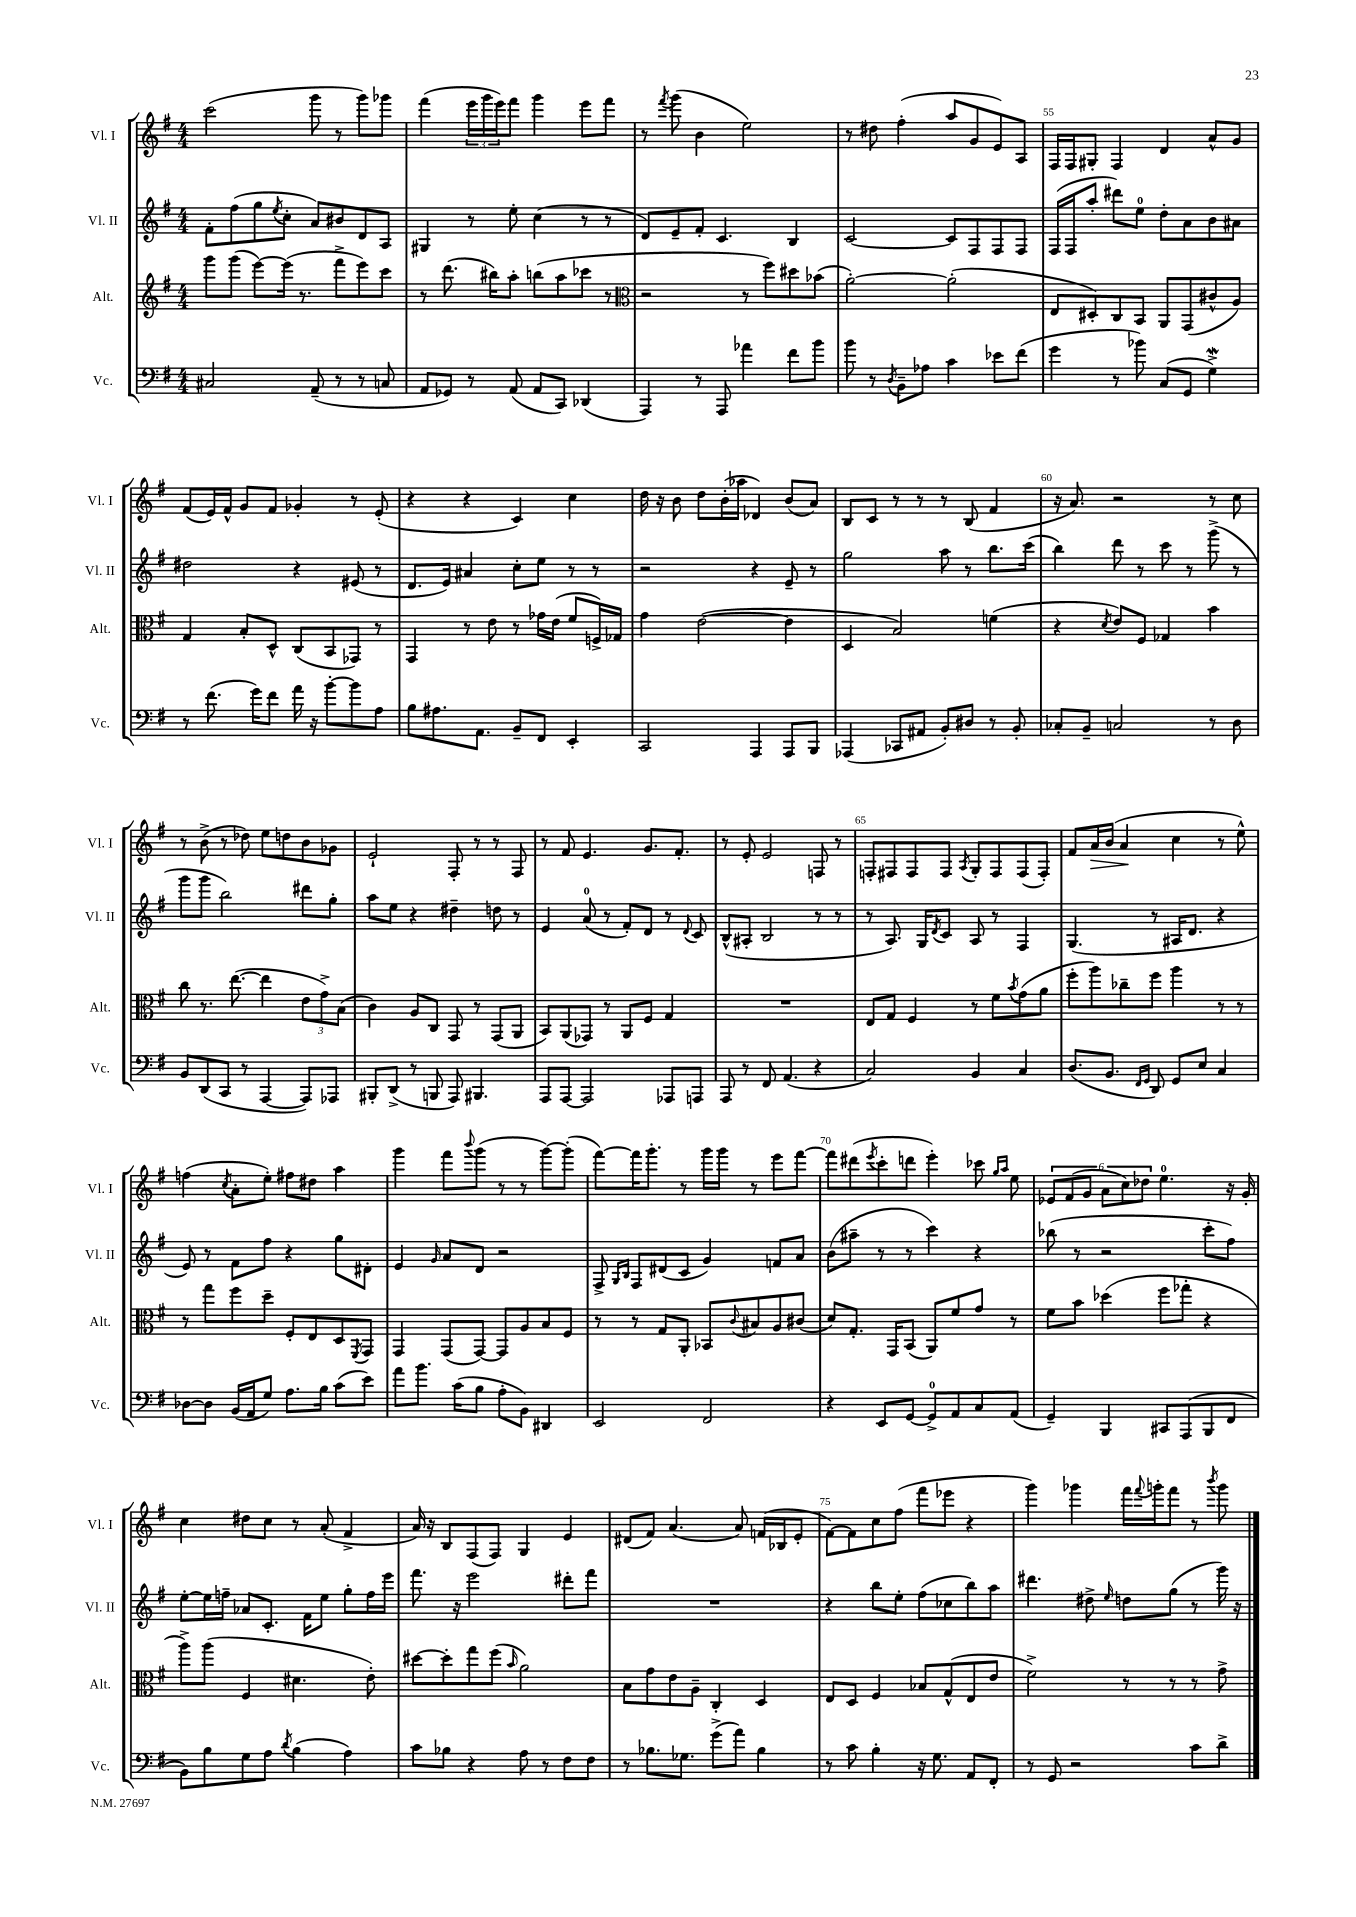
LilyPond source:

<<
\new StaffGroup <<
\new Staff = "s0" \with { instrumentName = "Vl. I" shortInstrumentName = "Vl. I" } {
    \clef treble \key g \major \numericTimeSignature \time 4/4
    c'''2( g'''8 r8 g'''8) ges'''8 |
    fis'''4( \tuplet 3/2 { e'''16 g'''16 e'''16) } fis'''8 g'''4 e'''8 fis'''8 |
    r8 \acciaccatura { fis'''8 } g'''8( b'4 e''2) |
    r8 dis''8 fis''4-.( a''8 g'8 e'8) a8 |
    fis16 fis16 gis8-. fis4 d'4 a'8-^ g'8 |
    fis'8( e'16) fis'16-^ g'8 fis'8 ges'4-. r8 e'8-.( |
    r4 r4 c'4) c''4 |
    d''16 r16 b'8 d''8 b'16-.( aes''16 des'4) b'8( a'8) |
    b8 c'8 r8 r8 r8 b8( fis'4 |
    r16 a'8.) r2 r8 c''8 |
    r8 b'8->( r8 des''8) e''8 d''8 b'8 ges'8 |
    e'2-! fis8-. r8 r8 fis8 |
    r8 fis'8 e'4. g'8. fis'8.-. |
    r8 e'8-. e'2 f8 r8 |
    f8-. fis8 fis8 fis8 \acciaccatura { a8 } g8-. fis8 fis8( fis8-.) |
    fis'8 a'16\> b'16( a'4\! c''4 r8 e''8-^) |
    f''4( \acciaccatura { c''8 } a'8-. e''8-.) fis''8 dis''8 a''4 |
    g'''4 fis'''8 \appoggiatura { b'''8 } g'''8( r8 r8 g'''8~) g'''8-.( |
    fis'''8~) fis'''16 g'''8.-. r8 g'''16 g'''16 r8 e'''8 fis'''8~ |
    fis'''8 dis'''8( \acciaccatura { e'''8 } c'''8-. d'''8 e'''4-.) ces'''8 \grace { g''16 a''16 } e''8 |
    \tuplet 6/4 { ees'8 fis'8( g'8 a'8 c''8) des''8 } e''4.-0 r16 g'16-. |
    c''4 dis''8 c''8 r8 a'8-.( fis'4-> |
    a'16) r16 b8 fis8( fis8) g4 e'4 |
    dis'8( fis'8) a'4.( a'8) f'16( bes16 e'8-. |
    fis'8~) fis'8 c''8 fis''8( fis'''8 ees'''8 r4 |
    g'''4) ges'''4 fis'''16 \appoggiatura { fis'''8 } g'''16-. fis'''8 r8 \acciaccatura { b'''8 } g'''8 \bar "|." |
}
\new Staff = "s1" \with { instrumentName = "Vl. II" shortInstrumentName = "Vl. II" } {
    \clef treble \key g \major \numericTimeSignature \time 4/4
    fis'8-. fis''8( g''8 \acciaccatura { e''8 } c''8-. a'8) bis'8 d'8 a8 |
    gis4 r8 e''8-. c''4( r8 r8 |
    d'8) e'8-- fis'8-. c'4. b4 |
    c'2~ c'8 fis8 fis8 fis8 |
    fis16( fis16 a''8-. dis'''8) e''8-0 d''8-. a'8 b'8 ais'8 |
    dis''2 r4 eis'8( r8 |
    d'8. e'16) ais'4 c''8-. e''8 r8 r8 |
    r2 r4 e'8-- r8 |
    g''2 a''8 r8 b''8. c'''16( |
    b''4) d'''8 r8 c'''8 r8 g'''8->( r8 |
    g'''8 g'''8 b''2) dis'''8 g''8-. |
    a''8 e''8 r4 dis''4-- d''8 r8 |
    e'4 a'8-0( r8 fis'8-.) d'8 r8 \appoggiatura { d'8 } c'8 |
    b8-^( ais8-. b2 r8 r8 |
    r8 a8.) g16 \acciaccatura { d'8 } c'8 a8 r8 fis4 |
    g4.( r8 ais16 d'8. r4 |
    e'8) r8 fis'8 fis''8 r4 g''8 dis'8-. |
    e'4 \grace { g'16 } a'8 d'8 r2 |
    fis8-> \grace { g16 b16 } fis8 dis'8( c'8 g'4) f'8 a'8 |
    b'8( ais''8-- r8 r8 c'''4) r4 |
    bes''8( r8 r2 c'''8-. fis''8) |
    e''8~-. e''16 f''16-- aes'8 c'8.-. fis'16 e''8 g''8-. f''16 e'''16 |
    fis'''8. r16 e'''2 dis'''8-. fis'''8 |
    R1 |
    r4 b''8 e''8-. fis''8( ces''8 b''8) a''8 |
    dis'''4. dis''8-> \grace { e''16 } d''8 g''8( r8 g'''16) r16 \bar "|." |
}
\new Staff = "s2" \with { instrumentName = "Alt." shortInstrumentName = "Alt." } {
    \clef treble \key g \major \numericTimeSignature \time 4/4
    g'''8 g'''8( e'''8~) e'''16( r8. fis'''8-> e'''8) c'''8 |
    r8 d'''8.( bis''16) a''8-. b''8( a''8 ces'''8 r8 |
    \clef alto r2 r8 fis''8) dis''8 bes'8( |
    a'2~-.) a'2-.( |
    e8 dis8-.) c8 b,8 a,8 g,8( cis'8-^ a8) |
    g4 b8-. d8-^ c8( b,8 ges,8) r8 |
    g,4 r8 e'8 r8 ges'16 e'16( fis'8 f16->) ges16 |
    g'4 e'2~( e'4 |
    d4 b2) f'4( |
    r4 \acciaccatura { d'8 } e'8) fis8 ges4 b'4 |
    c''8 r8. e''8.~( e''4 \tuplet 3/2 { e'8 g'8->) b8( } |
    c'4) a8 c8 g,8 r8 g,8( a,8 |
    b,8) a,8( ges,8) r8 a,8 fis8 g4 |
    R1 |
    e8 g8 fis4 r8 fis'8 \acciaccatura { b'8 } g'8( a'8 |
    fis''8-. a''8) ces''8-- fis''8 a''4 r8 r8 |
    r8 g''8 fis''8 d''8-- fis8-. e8 d8 \acciaccatura { fis,8 } g,8 |
    g,4 g,8( g,8~) g,8 a8 b8 fis8 |
    r8 r8 g8 a,8-. bes,8 \appoggiatura { c'8 } bis8 a8 cis'8( |
    d'8) g8.-. g,16 b,8( a,8) fis'8 g'8 r8 |
    fis'8 b'8 des''4( fis''8 ges''8-. r4 |
    a''8->) a''8( fis4 dis'4. e'8-.) |
    dis''8~ dis''8-. g''8 fis''8( \grace { b'16 } a'2) |
    b8 g'8 e'8 a8-- c4-. d4 |
    e8 d8 fis4 bes8 g8-^( e8 e'8 |
    fis'2->) r8 r8 r8 g'8-> \bar "|." |
}
\new Staff = "s3" \with { instrumentName = "Vc." shortInstrumentName = "Vc." } {
    \clef bass \key g \major \numericTimeSignature \time 4/4
    cis2 a,8--( r8 r8 c8 |
    a,8 ges,8) r8 a,8( a,8 c,8) des,4( |
    a,,4) r8 a,,8 aes'4 fis'8 b'8 |
    b'8 r8 \acciaccatura { d8 } b,8-- aes8 c'4 ees'8 fis'8( |
    g'4 r8 bes'8) c8( g,8 g4->\mordent) |
    r8 fis'8.( g'16) fis'8 a'16 r16 b'8~-. b'8 a8 |
    b8 ais8. a,8. b,8-- fis,8 e,4-. |
    c,2 a,,4 a,,8 b,,8 |
    aes,,4( ces,8 ais,8 b,8-.) dis8 r8 b,8-. |
    ces8-. b,8-- c2 r8 d8 |
    b,8 d,8( c,8 r8 a,,4~ a,,8) aes,,8 |
    bis,,8-. d,8->( r8 b,,8 a,,8) bis,,4. |
    a,,8 a,,8~ a,,2 aes,,8 a,,8 |
    a,,8 r8 fis,8 a,4.( r4 |
    c2) b,4 c4 |
    d8.( b,8. \grace { fis,16 g,16 } d,8) g,8 e8 c4 |
    des8~ des8 b,16( a,16 g8) a8. b16 c'8( e'8) |
    a'8 b'8. c'16( b8 a8-. b,8) dis,4 |
    e,2 fis,2 |
    r4 e,8 g,8~ g,8-0-> a,8 c8 a,8( |
    g,4--) b,,4 cis,8 a,,8( b,,8 fis,8 |
    b,8) b8 g8 a8 \acciaccatura { d'8 } b4( a4) |
    c'8 bes8 r4 a8 r8 fis8 fis8 |
    r8 bes8. ges8. g'8->( a'8) bes4 |
    r8 c'8 b4-. r16 g8. a,8 fis,8-. |
    r8 g,8 r2 c'8 d'8-> \bar "|." |
}
>>
>>
\layout { \context { \Score currentBarNumber = #51 \override BarNumber.break-visibility = ##(#f #t #t) barNumberVisibility = #(every-nth-bar-number-visible 5) } }
